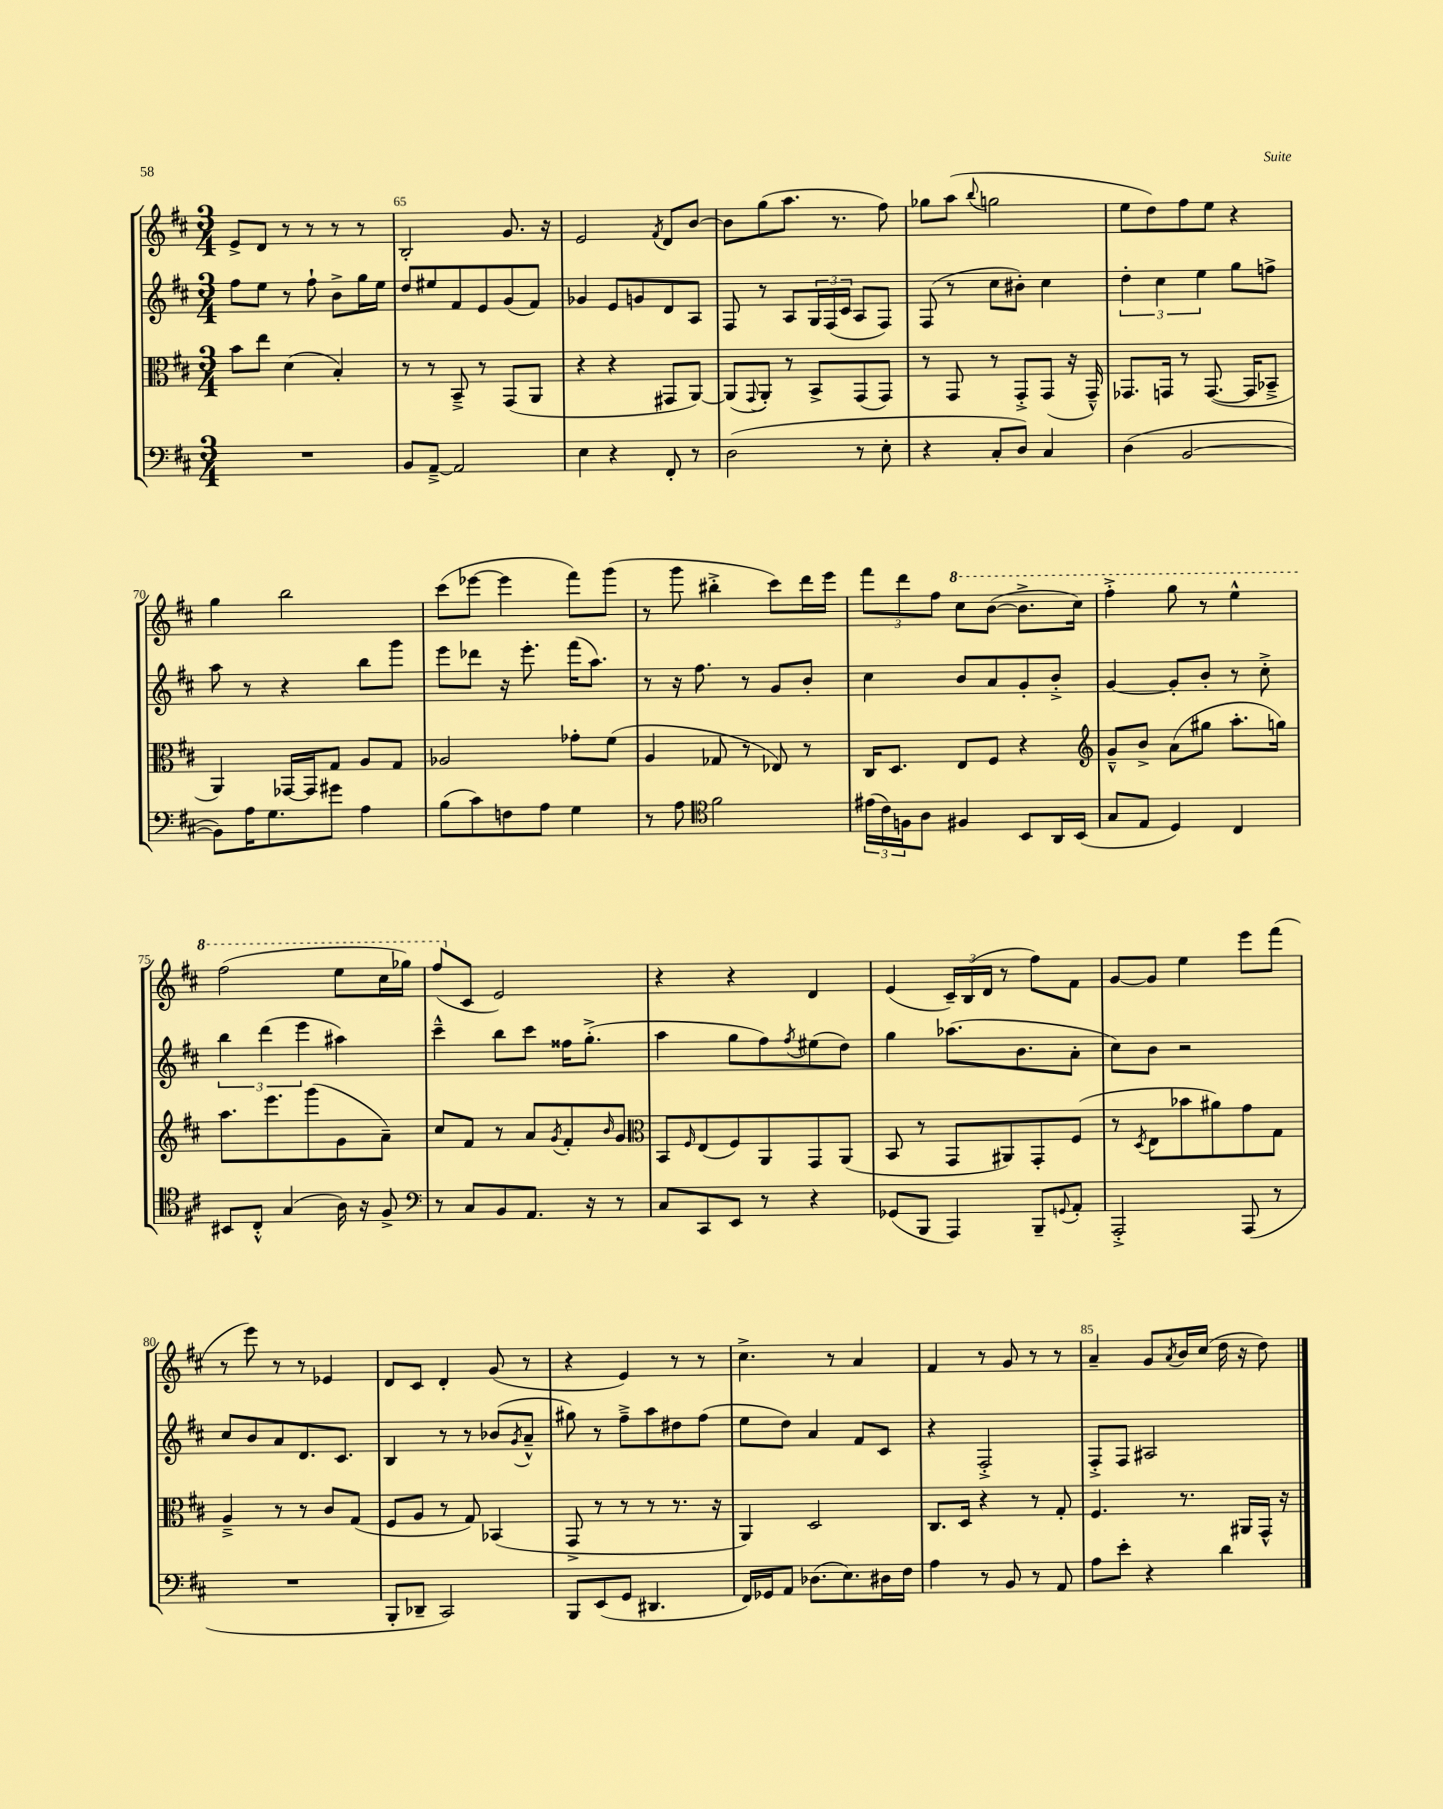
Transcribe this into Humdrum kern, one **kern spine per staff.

**kern	**kern	**kern	**kern
*staff4	*staff3	*staff2	*staff1
*clefF4	*clefC3	*clefG2	*clefG2
*k[f#c#]	*k[f#c#]	*k[f#c#]	*k[f#c#]
*M3/4	*M3/4	*M3/4	*M3/4
2.r	8b	8ff#	8e^
.	8ee	8ee	8d
.	(4d	8r	8r
.	.	8ff#`	8r
.	4B')	8b^	8r
.	.	16gg	8r
.	.	16ee	.
=	=	=	=
8BB	8r	8dd	2B'
[8AA~^	8r	8ee#	.
2AA]	8BB~^	8f#	.
.	8r	8e	.
.	(8GG	(8g	8.g
.	8AA	8f#)	.
.	.	.	16r
=	=	=	=
4E	4r	4g-	2e
4r	4r	8e	.
.	.	8g	.
.	.	.	8qf#
8FF#'	8GG#	8d	8d
8r	[8AA)	8A	[8b
=	=	=	=
(2D	(8AA]	8F#	8b]
.	8qqGG	.	.
.	8AA')	8r	(8gg
.	8r	8A	8.aa
.	8BB^	24G	.
.	.	(24F#	.
.	.	.	8.r
.	.	24c#	.
8r	(8GG	8A	.
8E'	8GG)	8F#)	8ff#)
=	=	=	=
4r	8r	(8F#	8gg-
.	8GG	8r	(8aa
.	.	.	8qqbb
8C#'	8r	8cc#	2gg
8D)	8GG'^	8b#')	.
4C#	(8GG	4cc#	.
.	16r	.	.
.	16GG~^^)	.	.
=	=	=	=
(4D	8.GG-	6dd'	8ee
.	.	.	8dd)
.	.	6cc#	.
.	16GG	.	.
[2BB	8r	.	8ff#
.	.	6ee	.
.	([8.GG	.	8ee
.	.	8gg	4r
.	16GG]	.	.
.	8BB-~^	8ff^	.
=	=	=	=
8BB])	4AA)	8aa	4gg
16A	.	8r	.
8.G	.	.	.
.	[16GG-	4r	2bb
.	16GG-]	.	.
8g#	8G	.	.
4A	8A	8bb	.
.	8G	8ggg	.
=	=	=	=
(8B	2A-	8eee	(8ccc#
8c#)	.	8ddd-	[8eee-
8F	.	16r	4eee-]
.	.	8.eee'	.
8A	.	.	.
4G	8g-'	(16fff#	8fff#)
.	.	8.aa)	.
.	(8f#	.	(8ggg
=	=	=	=
8r	4A	8r	8r
8A	.	16r	8ggg
.	.	8.ff#	.
*clefC4	*	*	*
2f#	8G-	.	4bb#'^
.	8r	8r	.
.	8E-)	8g	8ccc#)
.	8r	8b'	16ddd
.	.	.	16eee
=	=	=	=
(24e#	16C#	4cc#	12fff#
24c#)	.	.	.
.	8.D	.	.
24F	.	.	12ddd
8A	.	.	.
.	.	.	12ff#
4F#	8E	8b	8ccc#
.	8F#	8a	([8bb
8BB	4r	8g'	8.bb^]
16AA	.	8b'^	.
(16BB	.	.	16ccc#)
=	=	=	=
*	*clefG2	*	*
8G	8g~^^	[4g	4fff#'^
8E	8b^	.	.
4D)	(8a	8g']	8ggg
.	8gg#	8b'	8r
4C#	8.aa'	8r	4eee^^
.	.	8cc#'^	.
.	16gg)	.	.
=	=	=	=
8BB#	8.aa	6bb	(2fff#
8C#'^^	.	.	.
.	.	(6ddd	.
.	8.eee	.	.
(4G	.	.	.
.	.	6eee	.
.	(8ggg	.	.
16A)	8g	4aa#)	8eee
16r	.	.	.
8F#^	8a~)	.	16ccc#
.	.	.	16ggg-)
=	=	=	=
*clefF4	*	*	*
8r	8cc#	4ccc#~^^	(8fff#
8C#	8f#	.	8c#
8BB	8r	8bb	2e)
8.AA	8a	8ccc#	.
.	8qg	.	.
.	8f#'	16ff##	.
16r	.	(8.gg'^	.
.	16qqb	.	.
8r	8g	.	.
=	=	=	=
*	*clefC3	*	*
8C#	8BB	4aa	4r
.	16qqF#	.	.
8CC#	(8E	.	.
8EE	8F#)	8gg	4r
8r	8AA	8ff#)	.
.	.	8qff#	.
4r	8GG	(8ee#	4d
.	(8AA	8dd)	.
=	=	=	=
(8GG-	8BB	4gg	(4e
8BBB	8r	.	.
4AAA)	8GG	(8.aa-	24c#~)
.	.	.	(24B
.	.	.	24d
.	8AA#)	.	8r
.	.	8.b	.
8BBB~	8GG'	.	8ff#)
8qqGG	.	.	.
8AA'	(8F#	8a'	8f#
=	=	=	=
2AAA'^	8r	8cc#)	[8g
.	8qD	.	.
.	8E	8b	8g]
.	8b-	2r	4ee
.	8a#)	.	.
(8AAA	8g	.	8eee
8r	8G	.	(8fff#
=	=	=	=
2.r	4A~^	8cc#	8r
.	.	8b	8eee)
.	8r	8a	8r
.	8r	8.d	8r
.	8c#	.	4e-
.	.	8.c#	.
.	(8G	.	.
=	=	=	=
8BBB'	8F#	4B	8d
8DD-~	8A	.	8c#
2CC#)	8r	8r	4d'
.	8G)	8r	.
.	(4BB-	(8b-	(8g
.	.	8qg	.
.	.	8a~^^	8r
=	=	=	=
8BBB	8GG^	8gg#)	4r
(8EE	8r	8r	.
8GG	8r	8ff#~^	4e)
4.DD#	8r	8aa	.
.	8.r	8dd#	8r
.	.	(8ff#	8r
.	16r	.	.
=	=	=	=
16FF#)	4AA)	8ee	4.cc#^
16GG-	.	.	.
8AA	.	8dd)	.
(8.D-	2D	4a	.
.	.	.	8r
8.E)	.	.	.
.	.	8f#	4a
16D#	.	8c#	.
16F#	.	.	.
=	=	=	=
4A	8.C#	4r	4f#
.	16D	.	.
8r	4r	2F#'^	8r
8BB	.	.	8g
8r	8r	.	8r
8AA	8G'	.	8r
=	=	=	=
8A	4.F#	8F#'^	4a~
8e'	.	8F#	.
4r	.	2A#	8g
.	.	.	8qa
.	8.r	.	16b
.	.	.	(16cc#
4d	.	.	16dd
.	16AA#	.	16r
.	16GG^^	.	8dd)
.	16r	.	.
==	==	==	==
*-	*-	*-	*-
